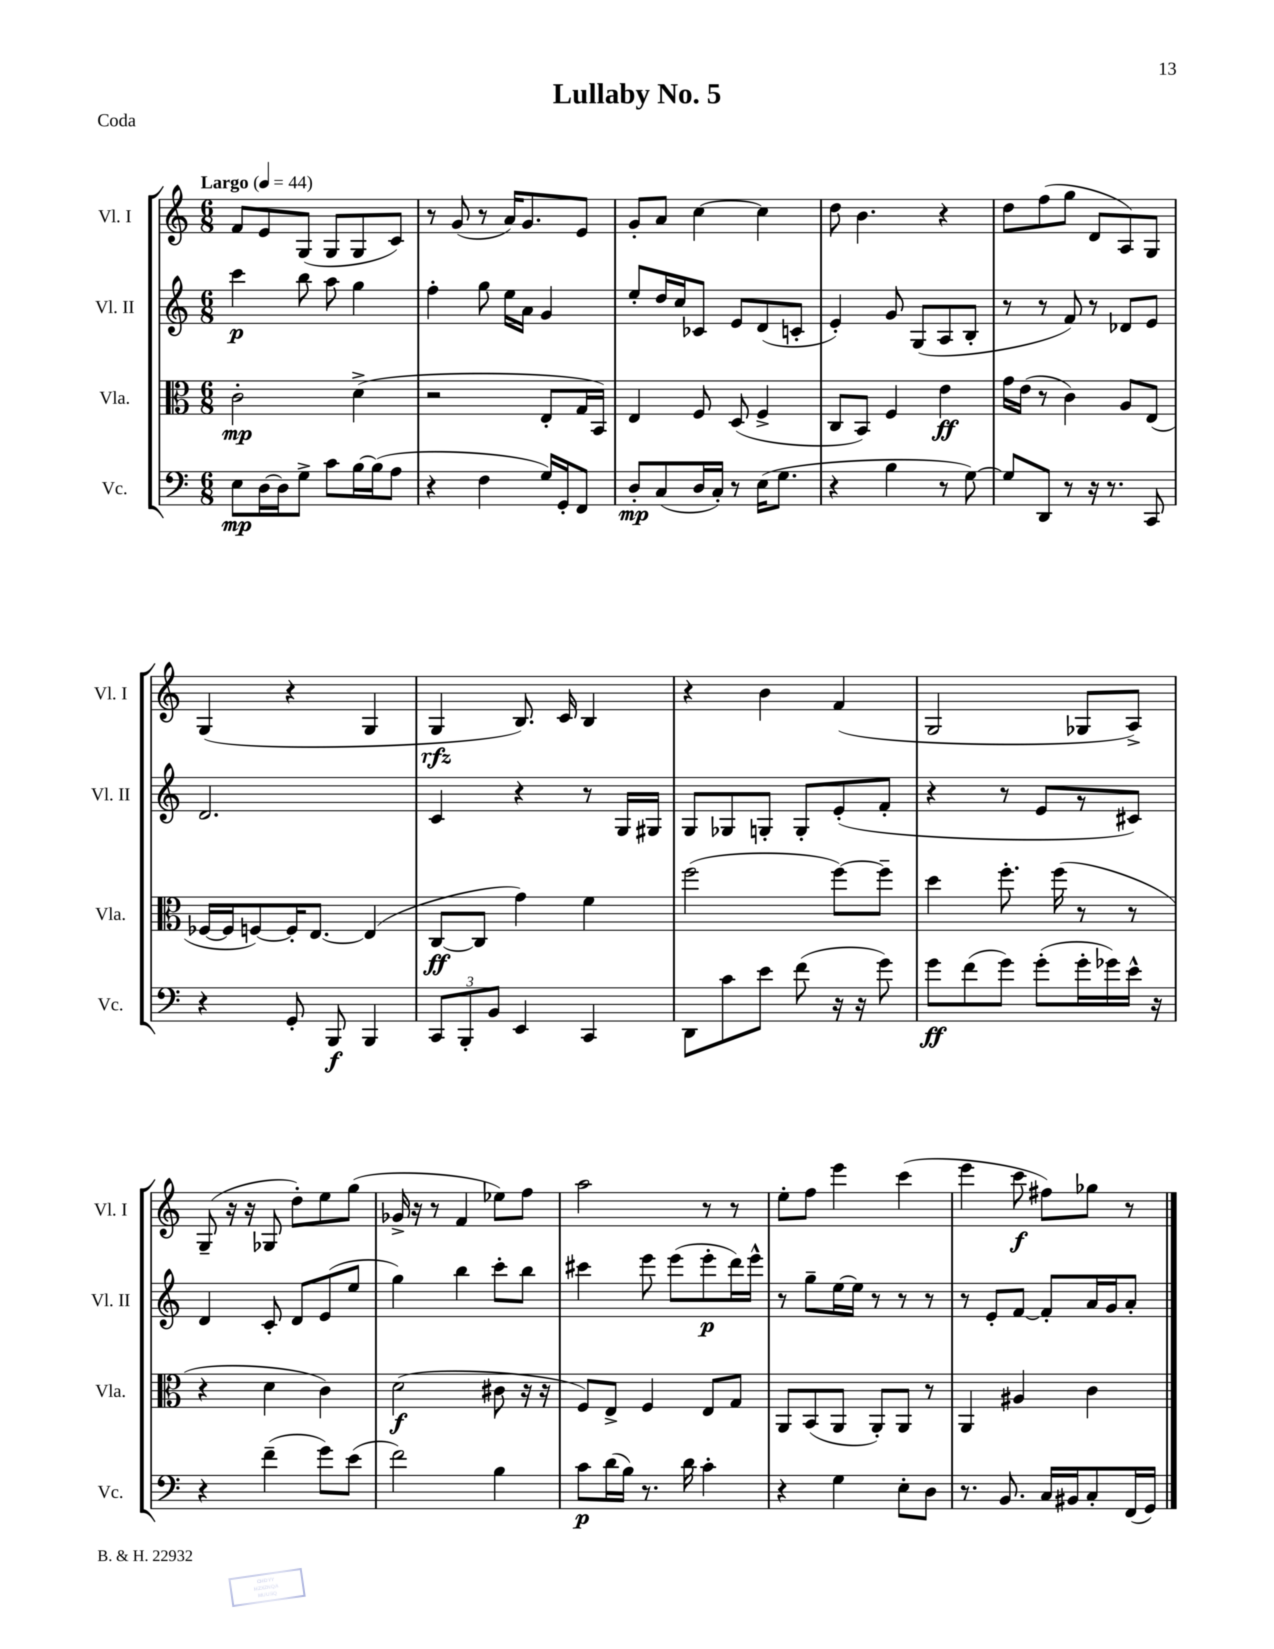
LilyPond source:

\header { title = "Lullaby No. 5" piece = "Coda" }
<<
\new StaffGroup <<
\new Staff = "s0" \with { instrumentName = "Vl. I" shortInstrumentName = "Vl. I" } {
    \clef treble \key c \major \numericTimeSignature \time 6/8 \tempo "Largo" 4 = 44
    \autoBeamOff f'8[ e'8 g8]( g8[ g8 c'8]) |
    r8 g'8( r8 a'16[) g'8. e'8] |
    g'8[-. a'8] c''4~ c''4 |
    d''8 b'4. r4 |
    d''8[ f''8( g''8] d'8[ a8) g8] |
    g4( r4 g4 |
    g4\rfz b8.) c'16 b4 |
    r4 b'4 f'4( |
    g2 ges8[ a8]->) |
    g8--( r16 r16 ges8 d''8[-.) e''8 g''8]( |
    ges'16-> r16 r8 f'4 ees''8[) f''8] |
    a''2 r8 r8 |
    e''8[-. f''8] e'''4 c'''4( |
    e'''4 c'''8\f fis''8[) ges''8] r8 \bar "|." |
}
\new Staff = "s1" \with { instrumentName = "Vl. II" shortInstrumentName = "Vl. II" } {
    \clef treble \key c \major \numericTimeSignature \time 6/8
    \autoBeamOff c'''4\p b''8 a''8 g''4 |
    f''4-. g''8 e''16[ a'16] g'4 |
    e''8[-. d''16 c''16 ces'8] e'8[ d'8( c'8]-. |
    e'4-.) g'8 g8[( a8 b8]-. |
    r8 r8 f'8) r8 des'8[ e'8] |
    d'2. |
    c'4 r4 r8 g16[ gis16] |
    g8[ ges8 g8]-. g8[-. e'8-.( f'8]-. |
    r4 r8 e'8[ r8 cis'8]) |
    d'4 c'8-. d'8[ e'8( e''8] |
    g''4) b''4 c'''8[-. b''8] |
    cis'''4 e'''8 e'''8[( e'''8-.\p d'''16) e'''16]-^ |
    r8 g''8[-- e''16~ e''16] r8 r8 r8 |
    r8 e'8[-. f'8]~ f'8[-. a'16 g'16 a'8]-. \bar "|." |
}
\new Staff = "s2" \with { instrumentName = "Vla." shortInstrumentName = "Vla." } {
    \clef alto \key c \major \numericTimeSignature \time 6/8
    \autoBeamOff c'2-.\mp d'4->( |
    r2 e8[-. g16 b,16]) |
    e4 f8 d8( f4-> |
    c8[ b,8]) f4 e'4\ff |
    g'16[ e'16]( r8 c'4) a8[ e8]( |
    fes16[~ fes16 f8~) f16-. e8.]~ e4( |
    c8[~\ff c8] g'4) f'4 |
    f''2( f''8[~) f''8]-- |
    d''4 f''8.-. f''16( r8 r8 |
    r4 d'4 c'4) |
    d'2\f( cis'8 r16 r16 |
    f8[) e8]-> f4 e8[ g8] |
    a,8[ b,8( a,8] a,8[-.) a,8] r8 |
    a,4 ais4 c'4 \bar "|." |
}
\new Staff = "s3" \with { instrumentName = "Vc." shortInstrumentName = "Vc." } {
    \clef bass \key c \major \numericTimeSignature \time 6/8
    \autoBeamOff e8[\mp d16~ d16 g8]-> c'8[ b16~ b16( a8] |
    r4 f4 g16[) g,16-. f,8] |
    d8[-.\mp c8( d16 c16]-.) r8 e16[( g8.] |
    r4 b4 r8 g8~) |
    g8[ d,8] r8 r16 r8. c,8 |
    r4 g,8-. b,,8\f b,,4 |
    \tuplet 3/2 { c,8[ b,,8-. b,8] } e,4 c,4 |
    d,8[ c'8 e'8] f'8( r16 r16 g'8) |
    g'8[\ff f'8( g'8]) g'8[-.( g'16-. ges'16) e'16]-^ r16 |
    r4 f'4--( g'8[) e'8]( |
    f'2) b4 |
    c'8[\p d'16( b16]) r8. d'16 c'4-. |
    r4 g4 e8[-. d8] |
    r8. b,8. c16[ bis,16 c8-. f,16( g,16]) \bar "|." |
}
>>
>>
\layout { \context { \Score \remove "Bar_number_engraver" } }
